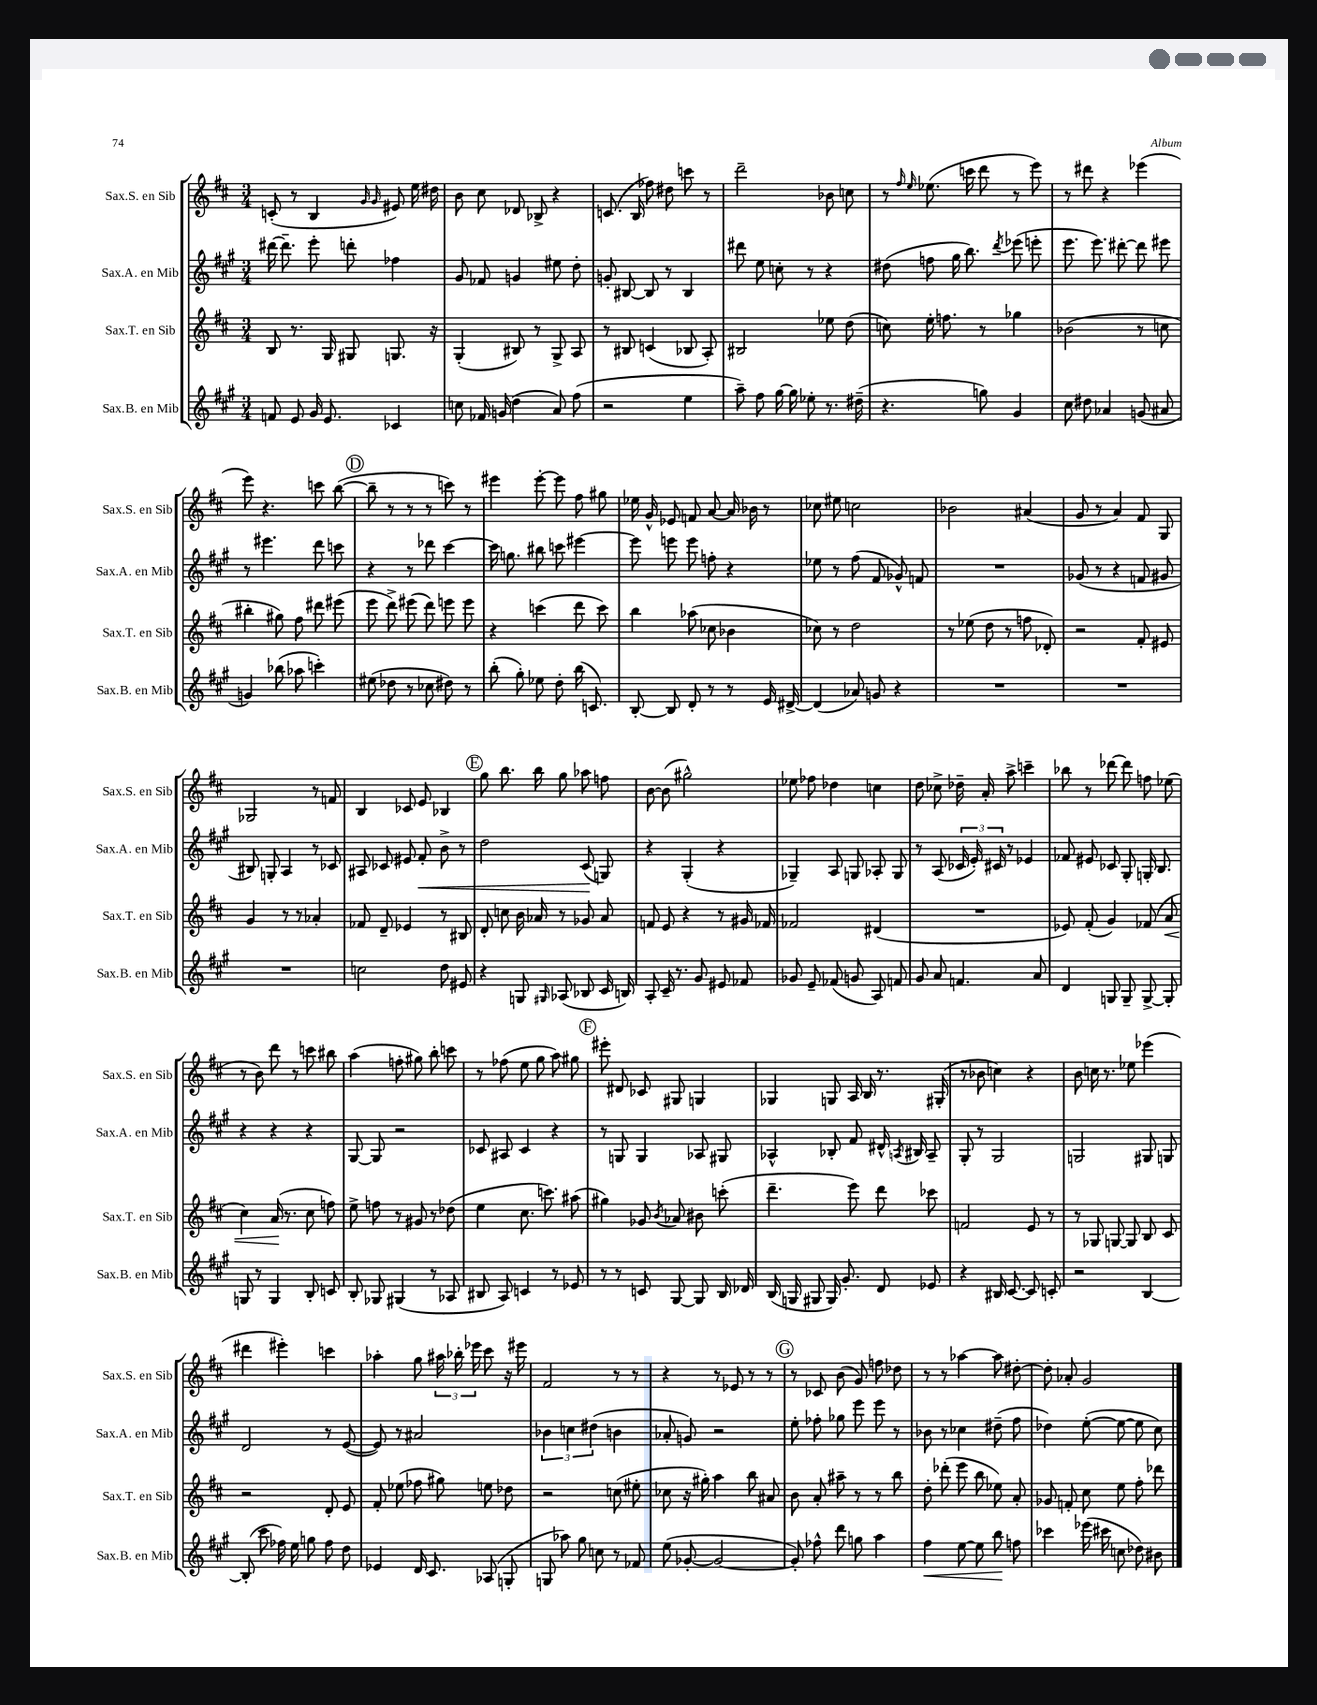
<<
\new StaffGroup <<
\new Staff = "s0" \with { instrumentName = "Sax.S. en Sib" shortInstrumentName = "Sax.S. en Sib" } {
    \clef treble \key d \major \numericTimeSignature \time 3/4
    \autoBeamOff c'8-.( r8 b4 \grace { g'16 g'16 } eis'8) e''16 dis''16 |
    b'8 cis''8 des'8 bes8-> r4 |
    c'8.( b16 fes''8) dis''8 c'''8 r8 |
    d'''2-- bes'8 c''8 |
    r8 \grace { fis''16 e''16 } ees''8.( c'''16 d'''8 r8 e'''8) |
    r8 dis'''8 r4 ees'''4( |
    e'''8) r4. c'''8 b''8~( |
    \mark \markup { \circle "D" } b''8-- r8 r8 r8 c'''8) r8 |
    eis'''4 eis'''8~-. eis'''8 fis''8 gis''8 |
    ees''16 g'16-^ ees'8 f'8 a'8~ a'16 bes'16 r8 |
    ces''8 eis''8 c''2 |
    bes'2 ais'4( |
    g'8 r8 a'4) fis'8 g8 |
    ges2 r8 f'8 |
    b4 ces'8 e'8 bes4 |
    \mark \markup { \circle "E" } g''8 b''8. b''16 g''8 aes''8 f''8 |
    b'8~ b'8( gis''2-^) |
    ees''8 fes''8 des''4 c''4 |
    d''8 ces''8-> des''16-- a'16-. a''8-> c'''4-- |
    bes''8 r8 des'''8~ des'''8 f''8 ees''8( |
    r8 b'8) d'''8 r8 c'''8 bis''8 |
    a''4( f''8-. gis''8) b''8-. c'''8 |
    r8 fes''8( e''8 g''8 a''8) gis''8 |
    \mark \markup { \circle "F" } eis'''8-. dis'8 ces'8 gis8 g4 |
    ges4 g8 a16 b16 r8. gis16-.( |
    r8 bes'8 c''4) r4 |
    b'8 c''16 r8. ees''8 ees'''4( |
    dis'''4 eis'''4-.) c'''4 |
    aes''4-. g''8 \tuplet 3/2 { ais''16 bes''16-. ees'''16 } cis'''8 r16 eis'''16 |
    fis'2 r8 r8 |
    r4 r8 ees'8 r8 r8 |
    \mark \markup { \circle "G" } r8 ces'8 b'8( g'8) f''8 des''8 |
    r8 r8 aes''4~ aes''8 dis''8~-. |
    dis''8-. aes'8-. g'2 \bar "|." |
}
\new Staff = "s1" \with { instrumentName = "Sax.A. en Mib" shortInstrumentName = "Sax.A. en Mib" } {
    \clef treble \key a \major \numericTimeSignature \time 3/4
    \autoBeamOff dis'''16~ dis'''8.-- e'''8-. d'''8-. fes''4 |
    gis'8 fes'8 g'4 eis''8 d''8-. |
    g'8-. bis8~ bis8 r8 bis4 |
    dis'''8 e''8 c''8-. r8 r4 |
    dis''8( f''8 gis''16 b''8.) \acciaccatura { d'''8 } ees'''8( e'''8-. |
    e'''8. e'''8.) dis'''8~-. dis'''8 eis'''8 |
    r8 eis'''4. d'''8 c'''8 |
    \mark \markup { \circle "D" } r4 r8 des'''8 cis'''4~ |
    cis'''16 g''8. bis''8 c'''8 eis'''4~ |
    eis'''8 e'''8 e'''8 f''8-. r4 |
    ees''8 r8 fis''8( fis'8 ges'8-^) f'8 |
    R2. |
    ges'8( r8 r4 f'8 gis'8 |
    bis8) g8-. a4 r8 ces'8 |
    ais8 ces'8 eis'8 fis'8-.\< b'8-> r8 |
    \mark \markup { \circle "E" } d''2 cis'8\!( g8) |
    r4 gis4-.( r4 |
    ges4--) a8 g8 aes8-. g8 |
    r8 a8( \tuplet 3/2 { ces'16 e'16-.) cis'16 } r8 ees'4 |
    fes'8 eis'8 ces'8 gis8-. g16-. b8. |
    r4 r4 r4 |
    gis8~ gis8 r2 |
    ces'8 ais8 ces'4 r4 |
    \mark \markup { \circle "F" } r8 g8 g4 aes8 gis8 |
    aes4-^ bes8-. fis'8 dis'16-^ \acciaccatura { a8 } bis16 a8-- |
    gis8-. r8 gis2 |
    g2 gis8 g8 |
    d'2 r8 e'8~( |
    e'8) r8 ais'2 |
    \tuplet 3/2 { bes'4 c''4 dis''4( } b'4 |
    aes'8-. g'8) r2 |
    \mark \markup { \circle "G" } e''8-. fes''8-. ges''8 e'''8 e'''8 r8 |
    bes'8 r8 ces''4 dis''8--( fis''8 |
    des''4) e''8~-.( e''8~ e''8 cis''8) \bar "|." |
}
\new Staff = "s2" \with { instrumentName = "Sax.T. en Sib" shortInstrumentName = "Sax.T. en Sib" } {
    \clef treble \key d \major \numericTimeSignature \time 3/4
    \autoBeamOff b8 r8. g16 gis8 g8. r16 |
    g4-.( bis8) r8 g8-> a8 |
    r8 bis8 c'4( bes8 a8-.) |
    bis2 ees''8 d''8( |
    c''8) e''16-. f''8. r8 ges''4 |
    bes'2( r8 c''8 |
    bis''4-. gis''8) fis''8 dis'''8 eis'''8( |
    \mark \markup { \circle "D" } e'''8 d'''8->) eis'''8( d'''8) e'''8 e'''8 |
    r4 c'''4( d'''8 c'''8) |
    b''4 aes''8( ces''8 bes'4 |
    ces''8) r8 d''2 |
    r8 ees''8( d''8 r8 f''8 des'8-.) |
    r2 fis'8-. eis'8 |
    g'4 r8 r8 aes'4-. |
    fes'8 d'8-- ees'4 r8 bis8 |
    \mark \markup { \circle "E" } d'8-. c''8 b'16 aes'16 r8 ges'8 aes'8 |
    f'8 e'8 r4 r8 gis'16 fes'16 |
    fes'2 dis'4( |
    R2. |
    ees'8) fis'8-.( g'4) fes'8( a'8\< |
    cis''4) a'16\!( r8. cis''8 f''8) |
    e''8-> f''8 r8 gis'8 r8 des''8( |
    e''4 cis''8. c'''8.) ais''8( |
    \mark \markup { \circle "F" } gis''4) ges'8 \acciaccatura { b'8 } aes'8 bis'8 c'''8-.( |
    d'''4.-- e'''8) d'''8 ces'''8 |
    f'2 e'8 r8 |
    r8 ges8 g8~ g8 b8 cis'8 |
    r2 d'8-. e'8 |
    fis'8-. ees''8( fes''8 gis''8) e''8 des''8 |
    r2 c''8( eis''8-. |
    ces''8 r16 gis''16-.) a''4 b''8 ais'8 |
    \mark \markup { \circle "G" } b'8 a'8-. ais''8-- r8 r8 b''8 |
    d''8-. des'''8-.( e'''8 b''8 ees''8) a'8-. |
    ges'8 f'8-. cis''8 e''8 fis''8-. des'''8 \bar "|." |
}
\new Staff = "s3" \with { instrumentName = "Sax.B. en Mib" shortInstrumentName = "Sax.B. en Mib" } {
    \clef treble \key a \major \numericTimeSignature \time 3/4
    \autoBeamOff f'8 e'8 gis'16 e'8. ces'4 |
    c''8 fes'16 g'16( d''4 a'8) fis''8( |
    r2 e''4 |
    a''8--) fis''8 gis''16~ gis''16 ees''8-. r8. dis''16--( |
    r4. g''8) gis'4 |
    cis''8 dis''8 aes'4 g'8( ais'8 |
    g'4) bes''8( aes''8 c'''4-.) |
    \mark \markup { \circle "D" } eis''8( des''8 r8 ces''8 dis''8) r8 |
    b''8-.( gis''8-.) ees''8 d''8-. b''16( c'8.) |
    b8~-. b8 d'8-. r8 r8 e'16 dis'16~-> |
    dis'4( aes'8) g'8 r4 |
    R2. |
    R2. |
    R2. |
    c''2 d''8 eis'8 |
    \mark \markup { \circle "E" } r4 g8 \grace { gis16 } aes8( bes8 cis'16 b16) |
    a8-. cis'16-- r8. gis'8 eis'8 fes'8 |
    ges'8 e'8-- fes'8( g'8 a8) f'8 |
    gis'8 a'8 f'4. a'8 |
    d'4 g8 g8-- g8~-> g8-. |
    g8 r8 g4 b8-. c'8 |
    b8-. ges8 gis4( r8 aes8 |
    bis8 a8) c'4 r8 ees'8 |
    \mark \markup { \circle "F" } r8 r8 c'8 gis8~ gis8 b16 des'16 |
    b16( g16 gis8 gis16) gis'8.-. d'8 ees'8 |
    r4 bis16 cis'8.~ cis'8 c'8-. |
    r2 b4~ |
    b8-.( cis'''8 fes''16) e''16 g''8 fes''8 d''8 |
    ees'4 d'16 cis'8. aes8( g8-. |
    g8 aes''8) gis''8 c''8 r8 fes'8 |
    e''8( ges'8~-. ges'2~ |
    \mark \markup { \circle "G" } ges'8-.) fes''8-^ d'''8 g''8 a''4 |
    fis''4\< e''8~ e''8 b''8\! f''8 |
    ces'''4 ees'''16( cis'''16 c''8 des''8) bis'8 \bar "|." |
}
>>
>>
\layout { \context { \Score \remove "Bar_number_engraver" } }
